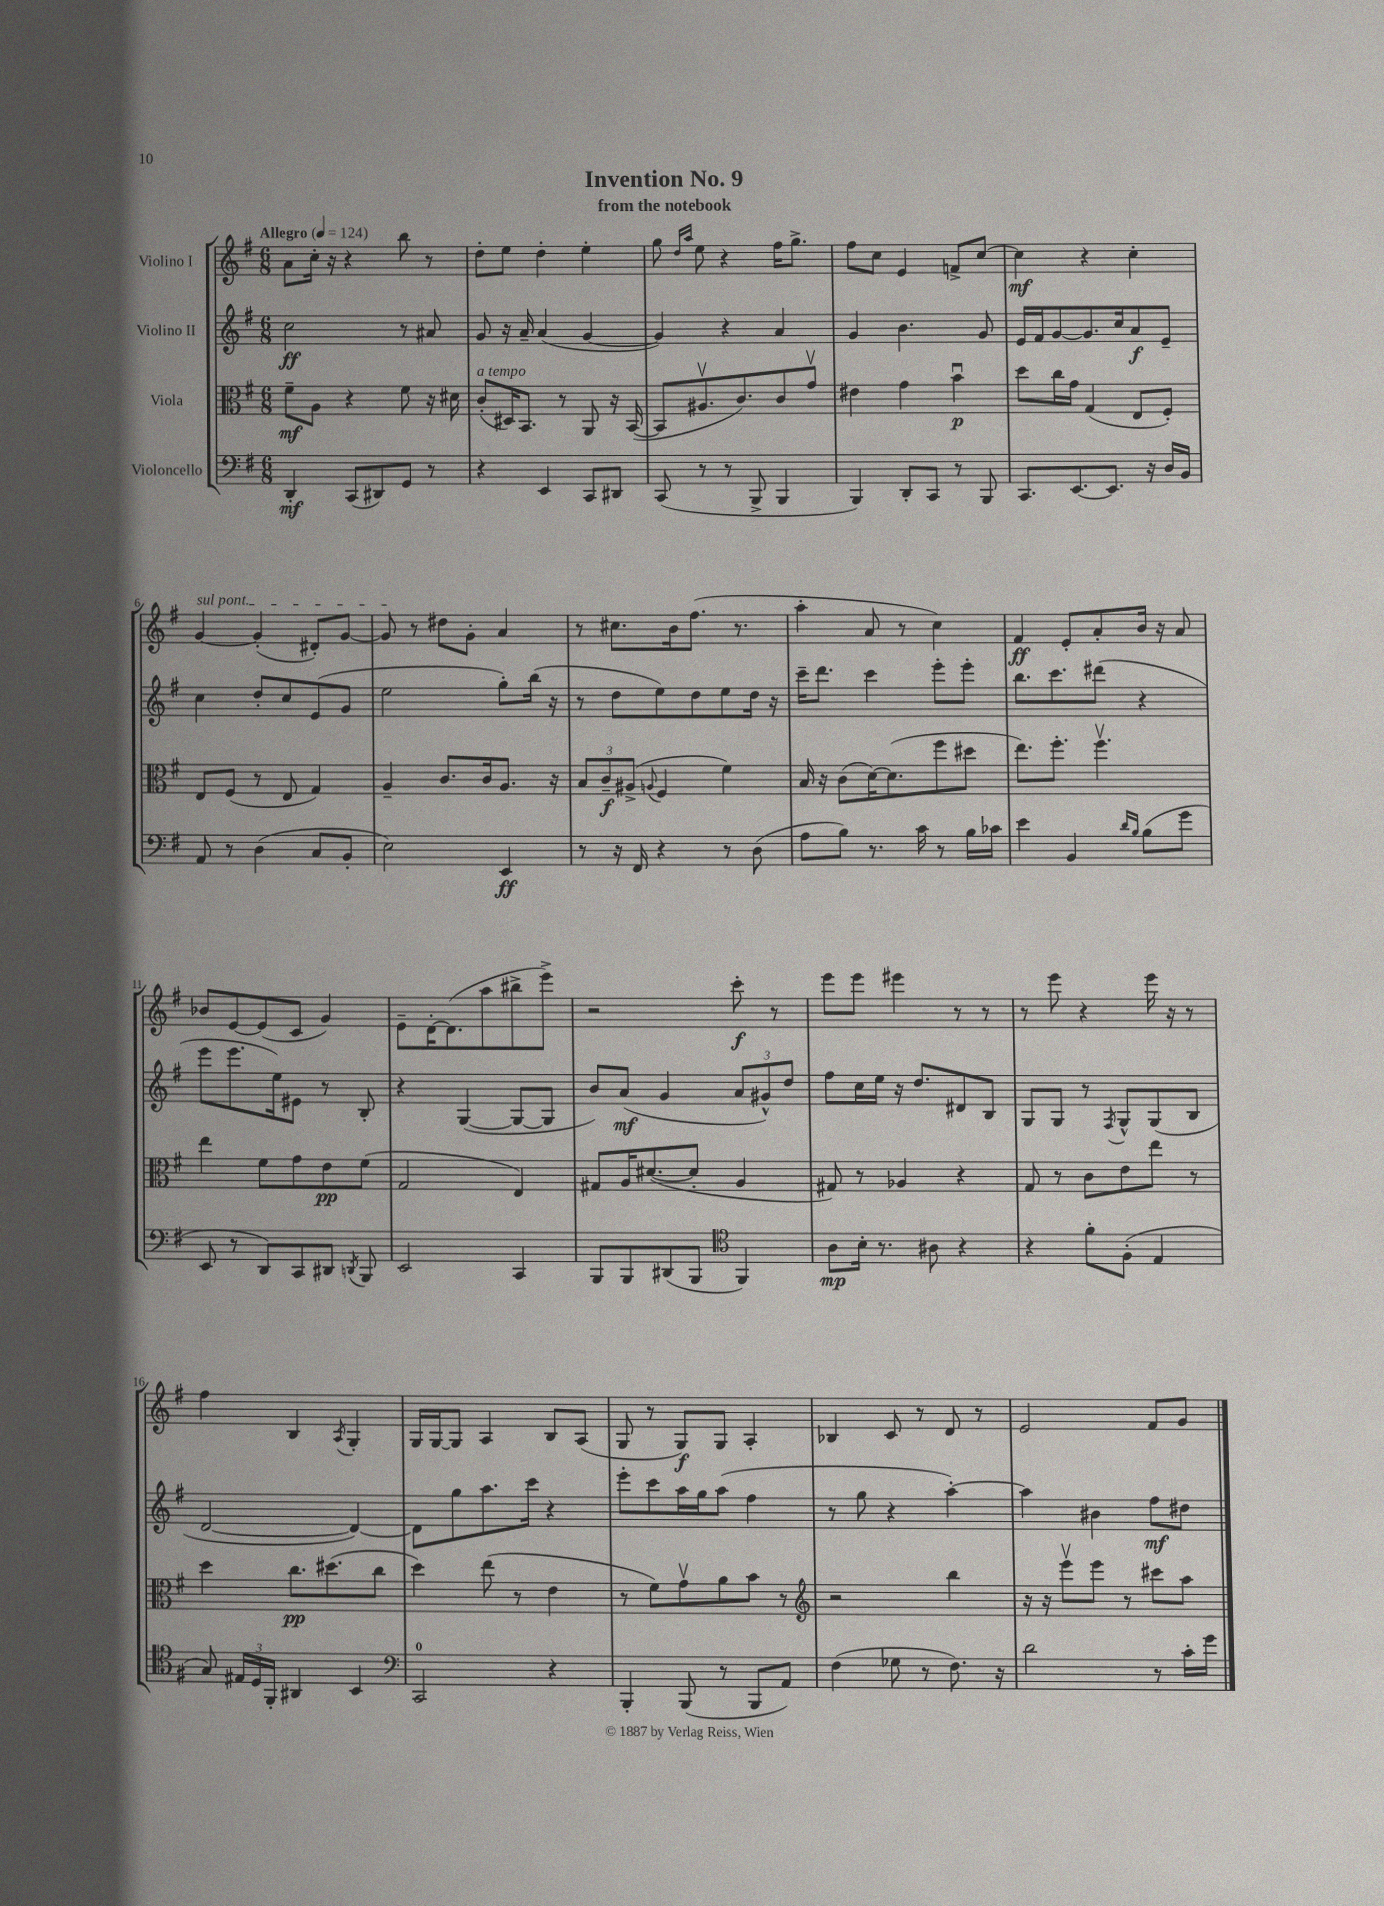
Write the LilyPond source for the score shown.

\header { title = "Invention No. 9" subtitle = "from the notebook" }
<<
\new StaffGroup <<
\new Staff = "s0" \with { instrumentName = "Violino I" } {
    \clef treble \key g \major \numericTimeSignature \time 6/8 \tempo "Allegro" 4 = 124
    \autoBeamOff a'8[ c''16]-. r16 r4 b''8 r8 |
    d''8[-. e''8] d''4-. e''4-. |
    g''8 \grace { d''16[ a''16] } e''8 r4 fis''16[ g''8.]-> |
    fis''8[ c''8] e'4 f'8[-> c''8]~ |
    c''4\mf r4 c''4-. |
    \once \override TextSpanner.bound-details.left.text = \markup { \italic "sul pont." } g'4~\startTextSpan g'4-.( dis'8[-.) g'8]~ |
    g'8\stopTextSpan r8 dis''8[ g'8]-. a'4 |
    r8 cis''8.[ b'16 fis''8.]( r8. |
    a''4-. a'8 r8 c''4) |
    fis'4\ff e'8[-. a'8-. b'16] r16 a'8 |
    bes'8[ e'8~ e'8( c'8] g'4) |
    e'8[-- d'16~-. d'8.( a''8 bis''8-> e'''8]->) |
    r2 c'''8-.\f r8 |
    e'''8[ e'''8] eis'''4 r8 r8 |
    r8 e'''8 r4 e'''16 r16 r8 |
    fis''4 b4 \acciaccatura { a8 } g4-. |
    g16[ g16~ g8] a4 b8[ a8]( |
    g8 r8 g8[\f) g8] a4-. |
    bes4 c'8 r8 d'8 r8 |
    e'2 fis'8[ g'8] \bar "|." |
}
\new Staff = "s1" \with { instrumentName = "Violino II" } {
    \clef treble \key g \major \numericTimeSignature \time 6/8
    \autoBeamOff c''2\ff r8 ais'8 |
    g'8 r16 a'16-- a'4( g'4~ |
    g'4) r4 a'4 |
    g'4 b'4. g'8 |
    e'16[ fis'16 g'8~ g'8. c''16 a'8\f e'8]-- |
    c''4 d''8[-. c''8 e'8( g'8] |
    e''2 g''8[-.) b''16]( r16 |
    r8 d''8[ e''8) d''8 e''8 d''16] r16 |
    c'''16[-- d'''8.] c'''4 e'''8[-. e'''8]-. |
    b''8.[ c'''8. dis'''8]( r4 |
    e'''8[ e'''8. e''16) eis'8] r8 b8-. |
    r4 g4~( g8[~ g8] |
    b'8[) a'8]\mf( g'4 \tuplet 3/2 { a'8[ gis'8-^) d''8] } |
    fis''8[ c''16 e''16] r16 d''8.[ dis'8 b8] |
    g8[ g8] r8 \acciaccatura { fis8 } g8[-^ g8( b8] |
    d'2~ d'4~) |
    d'8[ g''8 a''8. c'''16] r4 |
    e'''8[-. c'''8 a''16 g''16 a''8]( fis''4 |
    r8 g''8 r4 a''4~-.) |
    a''4 bis'4 fis''8[\mf dis''8] \bar "|." |
}
\new Staff = "s2" \with { instrumentName = "Viola" } {
    \clef alto \key g \major \numericTimeSignature \time 6/8
    \autoBeamOff fis'8[--\mf a8] r4 fis'8 r16 dis'16 |
    c'8[-.^\markup { \italic "a tempo" }( dis16) b,8.] r8 a,8 r16 b,16~( |
    b,8[ ais8.\upbow c'8.) c'8 g'8]\upbow |
    eis'4 g'4 b'4\downbow\p |
    d''8[ c''16 g'16] g4( e8[ fis8]-.) |
    e8[ fis8]( r8 e8 g4) |
    a4-- c'8.[ c'16 a8.] r16 |
    \tuplet 3/2 { b8[ c'8--\f ais8]->( } \appoggiatura { a8 } fis4 fis'4) |
    b16 r16 c'8[( d'16~) d'8.( fis''8 dis''8] |
    e''8.[) fis''8.]-. fis''4.\upbow |
    e''4 fis'8[ g'8 e'8\pp fis'8]( |
    g2 e4) |
    gis8[ a16 dis'8.~( dis'8]-. a4 |
    gis8) r8 aes4 r4 |
    g8 r8 c'8[ e'8 e''8] r8 |
    d''4 c''8.[\pp dis''8.( c''8] |
    d''4) e''8( r8 e'4 |
    r8 fis'8[) g'8\upbow a'8 b'8] r8 |
    \clef treble r2 b''4 |
    r16 r16 e'''8[\upbow e'''8] r8 cis'''8[ a''8] \bar "|." |
}
\new Staff = "s3" \with { instrumentName = "Violoncello" } {
    \clef bass \key g \major \numericTimeSignature \time 6/8
    \autoBeamOff d,4-.\mf c,8[( dis,8) g,8] r8 |
    r4 e,4 c,8[ dis,8] |
    c,8( r8 r8 b,,8-> b,,4 |
    b,,4) d,8[-. c,8] r8 b,,8 |
    c,8.[ e,8.~ e,8.] r16 d16[ b,16] |
    a,8 r8 d4( c8[ b,8]-. |
    e2) e,4\ff |
    r8 r16 fis,16 r4 r8 d8( |
    a8[ b8]) r8. c'16 r8 b16[ ces'16] |
    e'4 b,4 \grace { d'16[ b16] } b8[( g'8] |
    e,8 r8 d,8[) c,8 dis,8] \acciaccatura { d,8 } b,,8 |
    e,2 c,4 |
    b,,8[ b,,8 dis,8( b,,8] \clef tenor fis,4) |
    a8[\mp b16]-. r8. ais8 r4 |
    r4 fis'8[-. fis8]-.( e4 |
    g8) \tuplet 3/2 { eis16[ d16 fis,16]-. } ais,4 b,4 |
    \clef bass c,2-0 r4 |
    b,,4-. b,,8( r8 b,,8[ a,8]) |
    fis4( ges8 r8 fis8.) r16 |
    d'2 r8 c'16[-. g'16] \bar "|." |
}
>>
>>
